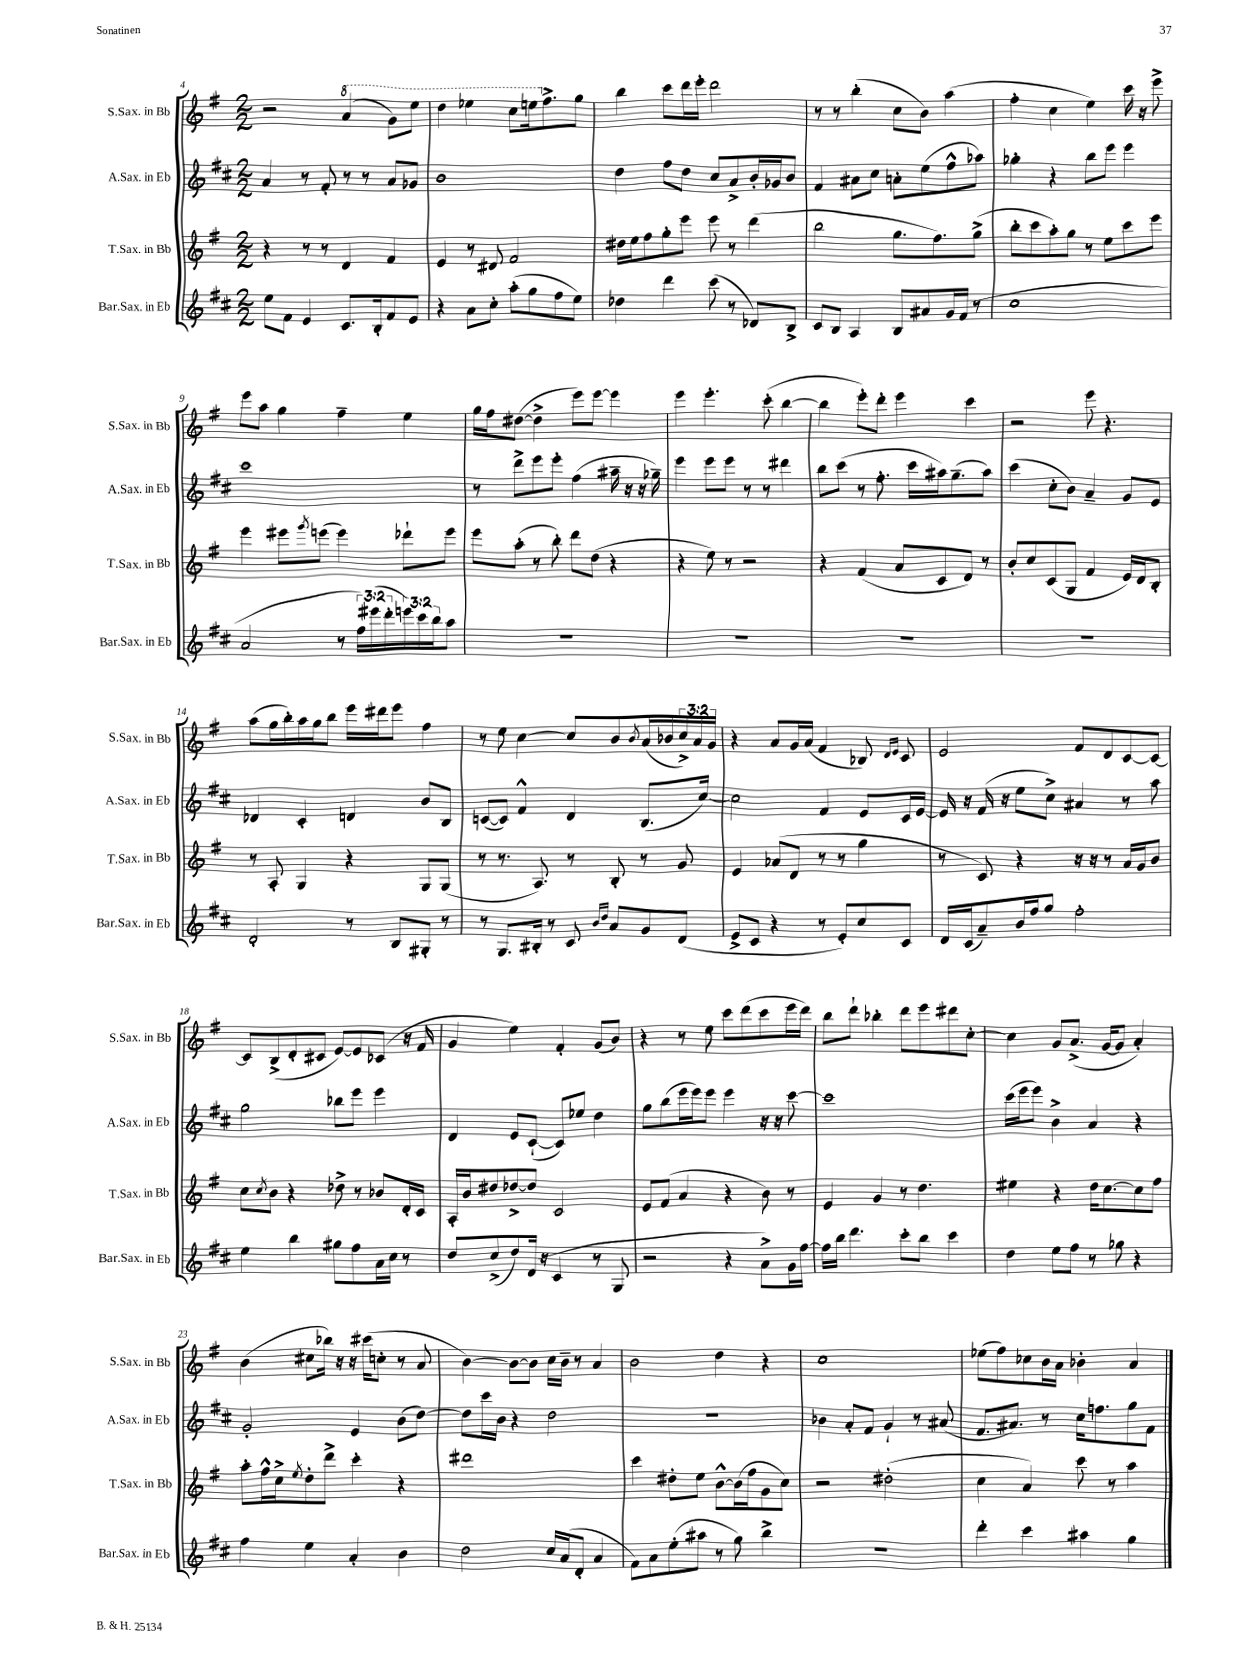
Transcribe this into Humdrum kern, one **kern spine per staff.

**kern	**kern	**kern	**kern
*staff4	*staff3	*staff2	*staff1
*clefG2	*clefG2	*clefG2	*clefG2
*k[f#c#]	*k[f#]	*k[f#c#]	*k[f#]
*M2/2	*M2/2	*M2/2	*M2/2
8ee\L	4r	4a/	2r
8f#\J	.	.	.
4e/	8r	8r	.
.	8r	8f#'/	.
8.c#/L	4d/	8r	(4aa/
.	.	8r	.
16B'/k	.	.	.
8f#/	4f#/	8a/L	8gg\L)
8e/J	.	8g-/J	8eee\J
=	=	=	=
4r	4e/	1b	4ddd\
8a\L	8r	.	4eee-\
8cc#'\J	8d#/	.	.
(8aa'\L	2f#/	.	8ccc\L
8gg\	.	.	16eee\k
.	.	.	8.ff#^\
8ff#\	.	.	.
8ee\J)	.	.	8gg\J
=	=	=	=
4dd-\	16dd#\LL	4dd\	4bb\
.	16ee\J	.	.
.	8ff#\	.	.
4ddd\	8gg'\	8ff#\L	8ccc\L
.	8eee\J	8dd\J	16ddd\L
.	.	.	16eee'\JJ
(8ccc#\	8eee\	8cc#/L	2ddd\
8r	8r	8a^/	.
8d-/L)	(4ddd\	16b'/L	.
.	.	16g-/J	.
8B^/J	.	8b/J	.
=	=	=	=
8c#/L	2bb\	4f#/	8r
8B/J	.	.	8r
4A/	.	8a#\L	(4bb'\
.	.	8cc#\J	.
8B/L	8.gg\L	8a'\L	8cc\L
8a#/	.	(8ee\	8b\J)
.	8.ff#\)	.	.
16g/L	.	8ff#^^\	(4aa\
(16f#/JJ	.	.	.
8r	(8gg^\J	8aa-\J)	.
=	=	=	=
1cc#	8bb'\L	4gg-'\	4ff#'\
.	8ccc\	.	.
.	8aa'\)	4r	4cc\
.	8gg\J	.	.
.	8r	8bb\L	4ee\)
.	8ee\L	8eee\J	.
.	8ccc\	4eee\	16ccc\
.	.	.	16r
.	8eee\J	.	8eee^\
=	=	=	=
2a/	4eee\	1ccc#	8eee\L
.	.	.	8aa\J
.	8eee#\L	.	4gg\
.	8qggg/	.	.
.	(8eee\J	.	.
8r	4eee\)	.	4ff#~\
24ff#\LL)	.	.	.
(24eee#\	.	.	.
24ddd'\	.	.	.
24eee\)	8ddd-`\L	.	4ee\
24ccc#\	.	.	.
24bb\J	.	.	.
8aa\J	8eee\J	.	.
=	=	=	=
1r	8eee\L	8r	16gg\LL
.	.	.	16ff#\J
.	(8aa'\J	8ddd^\L	([8dd#\J
.	8r	8eee\	4dd#^\]
.	8bb'\)	8eee'\J	.
.	8ddd\L	(4ff#\	8eee\L)
.	(8dd\J	.	[8eee\J
.	4r	16aa#~\	4eee\]
.	.	16r	.
.	.	16r	.
.	.	16gg-~\)	.
=	=	=	=
1r	4r	4eee\	4eee\
.	8ee\)	8eee\L	4.eee'\
.	8r	8eee\J	.
.	2r	8r	.
.	.	8r	(8ccc'\
.	.	4ddd#\	[4bb\
=	=	=	=
1r	4r	8bb\L	4bb\]
.	.	(8ccc#\J	.
.	(4f#/	8r	8eee'\L)
.	.	8.ff#'\	8ddd'\J
.	8a/L	.	4eee\
.	.	16ccc#\LL	.
.	8c/	16aa#\J)	.
.	.	(8.gg~\	.
.	8d/J)	.	4ccc\
.	8r	8aa#\J)	.
=	=	=	=
1r	8b'/L	(4ccc#\	2r
.	8cc/	.	.
.	(8c/	8cc#'\L	.
.	8G/J	8b\J)	.
.	4f#/	4a~/	8eee\
.	.	.	4.r
.	16e/LL)	8g/L	.
.	16d/J	.	.
.	8B'/J	8e/J	.
=	=	=	=
2d'/	8r	4d-/	(8aa\L
.	8A'/	.	16gg\L
.	.	.	16bb'\)
.	4G/	4c#'/	16aa\
.	.	.	16gg\J
.	.	.	8bb\J
8r	4r	4d/	16eee\LL
.	.	.	16ddd#\J
8B/L	.	.	8eee\J
8G#'/J	8G/L	8b/L	4ff#\
8r	(8G/J	8B/J	.
=	=	=	=
8r	8r	([8c/L	8r
8.G/L	8.r	8c/]J)	8ee\
.	.	4f#^^/	[4cc\
16B#'/Jk	8.A/)	.	.
8r	.	.	.
8c#/	8r	4d/	8cc/]L
16qqb/LL	.	.	.
16qqdd/JJ	.	.	.
8a/L	8B'/	.	8b/
.	.	.	8qb/
8g/	8r	(8.B/L	(16a/L
.	.	.	16b-/
(8d/J	8g/	.	24cc^/)
.	.	.	24a/
.	.	[16cc#/Jk)	.
.	.	.	24g/JJ
=	=	=	=
8e^/L	4e/	2cc#\]	4r
8c#/J	.	.	.
4r	(8a-/L	.	8a/L
.	8d/J	.	16g/L
.	.	.	(16a/JJ
8r	8r	4f#/	4f#/
8e'/L)	8r	.	.
8cc#/	4gg\	8e/L	8B-/)
.	.	.	16qqd/LL
.	.	.	16qqe/JJ
8c#/J	.	16c#/L	8c/
.	.	[16e/JJ	.
=	=	=	=
16d/LL	8r	16e/]	2e/
(16c#/J	.	16r	.
8a~/)	8c/)	(16f#/	.
.	.	16r	.
16b/L	4r	8ee\L	.
16ff#/J	.	.	.
8gg/J	.	8cc#^\J)	.
2ff#'\	16r	4a#/	8f#/L
.	16r	.	.
.	8r	.	8d/
.	16a/LL	8r	[8c/
.	16g/J	.	.
.	8b/J	8aa\	8c/_J
=	=	=	=
4ee\	8cc\L	2gg\	8c/]L
.	8qcc/	.	.
.	8b\J	.	(8B^/
4bb\	4r	.	8d'/
.	.	.	8c#/J
8gg#\L	8dd-^\	8bb-\L	[8e/L)
8ff#\	8r	8eee\J	8e/]
16a\L	8b-/L	4eee\	(8c-/J
16cc#\JJ	.	.	.
8r	16d'/L	.	16r
.	16c/JJ	.	16f#/
=	=	=	=
8dd/L	16A'/LL	4d/	4g/
.	16b/J	.	.
(8cc#^/	8dd#/	.	.
8dd/)	[8dd-^/	8e/L	4ee\)
(16d/Jk	8dd-/]J	([8c#`/J	.
16r	.	.	.
4c#/	2c/	8c#/]L)	4f#'/
.	.	8ee-/J	.
8r	.	4dd\	(8g/L
8G/	.	.	8b/J)
=	=	=	=
2r	8e/L	8gg\L	4r
.	(8f#/J	(8bb\	.
.	4a/	16eee\L	8r
.	.	16eee\J)	.
.	.	8eee\J	8ee\
4r	4r	4eee\	8ccc\L
.	.	.	(8ddd\
8a^\L)	8b\)	16r	8ccc\
.	.	16r	.
16g\L	8r	[8ccc#\	16eee\L
[16ff#\JJ	.	.	16ddd\JJ)
=	=	=	=
16ff#\]LL	4e/	1ccc#]	8bb\L
16bb\JJ	.	.	.
4.ddd\	.	.	8ddd`\J
.	4g/	.	4bb-'\
8ccc#'\L	8r	.	8ddd\L
8bb\J	4.dd\	.	8eee\
4ccc#\	.	.	8ddd#\
.	.	.	[8cc'\J
=	=	=	=
4dd\	4ee#\	(16ccc#\LL	4cc\]
.	.	16eee\J	.
.	.	8eee\J)	.
8ee\L	4r	4b^\	8g/L
8ff#\J	.	.	(8.a^/J
8r	16dd\LK	4a/	.
.	[8.cc\	.	[16g/LK
8gg-\	.	.	8g/]J
4r	8cc\]	4r	4a'/)
.	8ff#\J	.	.
=	=	=	=
4ff#\	8aa'\L	2g'/	(4b\
.	16ff#^^\L	.	.
.	16cc^\J	.	.
.	8qee/	.	.
4ee\	8dd'\	.	8cc#\L
.	8ddd^\J	.	16bb-\Jk)
.	.	.	16r
4a'/	4ccc'\	4e/	16r
.	.	.	(16ccc#\LK
.	.	.	8cc'\J
4b\	4r	(8b\L	8r
.	.	[8dd\J)	8a/
=	=	=	=
2dd\	1ddd#	8dd\]L	[4b\)
.	.	16ccc#\L	.
.	.	16b\JJ	.
.	.	4r	8b\_L
.	.	.	8b\]J
16cc#/LL	.	2dd\	16cc\LL
(16a/J	.	.	16b~\JJ
8d'/J	.	.	8r
4a/	.	.	4a/
=	=	=	=
8f#\L)	4ccc\	1r	2b\
8a\	.	.	.
(8ee'\	8dd#'\L	.	.
8aa#\J	8ee\J	.	.
8r	[8b^^\L	.	4dd\
8gg\)	(16b\]L	.	.
.	16ff#\J	.	.
4bb^\	8g\	.	4r
.	8cc\J)	.	.
=	=	=	=
1r	2r	4b-\	1cc
.	.	8a'/L	.
.	.	8f#/J	.
.	(2dd#'\	4g`/	.
.	.	8r	.
.	.	(8a#/	.
=	=	=	=
4ddd'\	4cc\	8.f#/L	(8ee-\L
.	.	.	8ff#\)
.	.	8.a#/J)	.
4ccc#\	4a/)	.	8cc-\
.	.	8r	16b\L
.	.	.	16a\JJ
4aa#\	8ccc\	16cc#\LK	4b-'\
.	.	8.ff\	.
.	8r	.	.
4gg\	4aa\	8gg\	4a/
.	.	8f#\J	.
==	==	==	==
*-	*-	*-	*-
